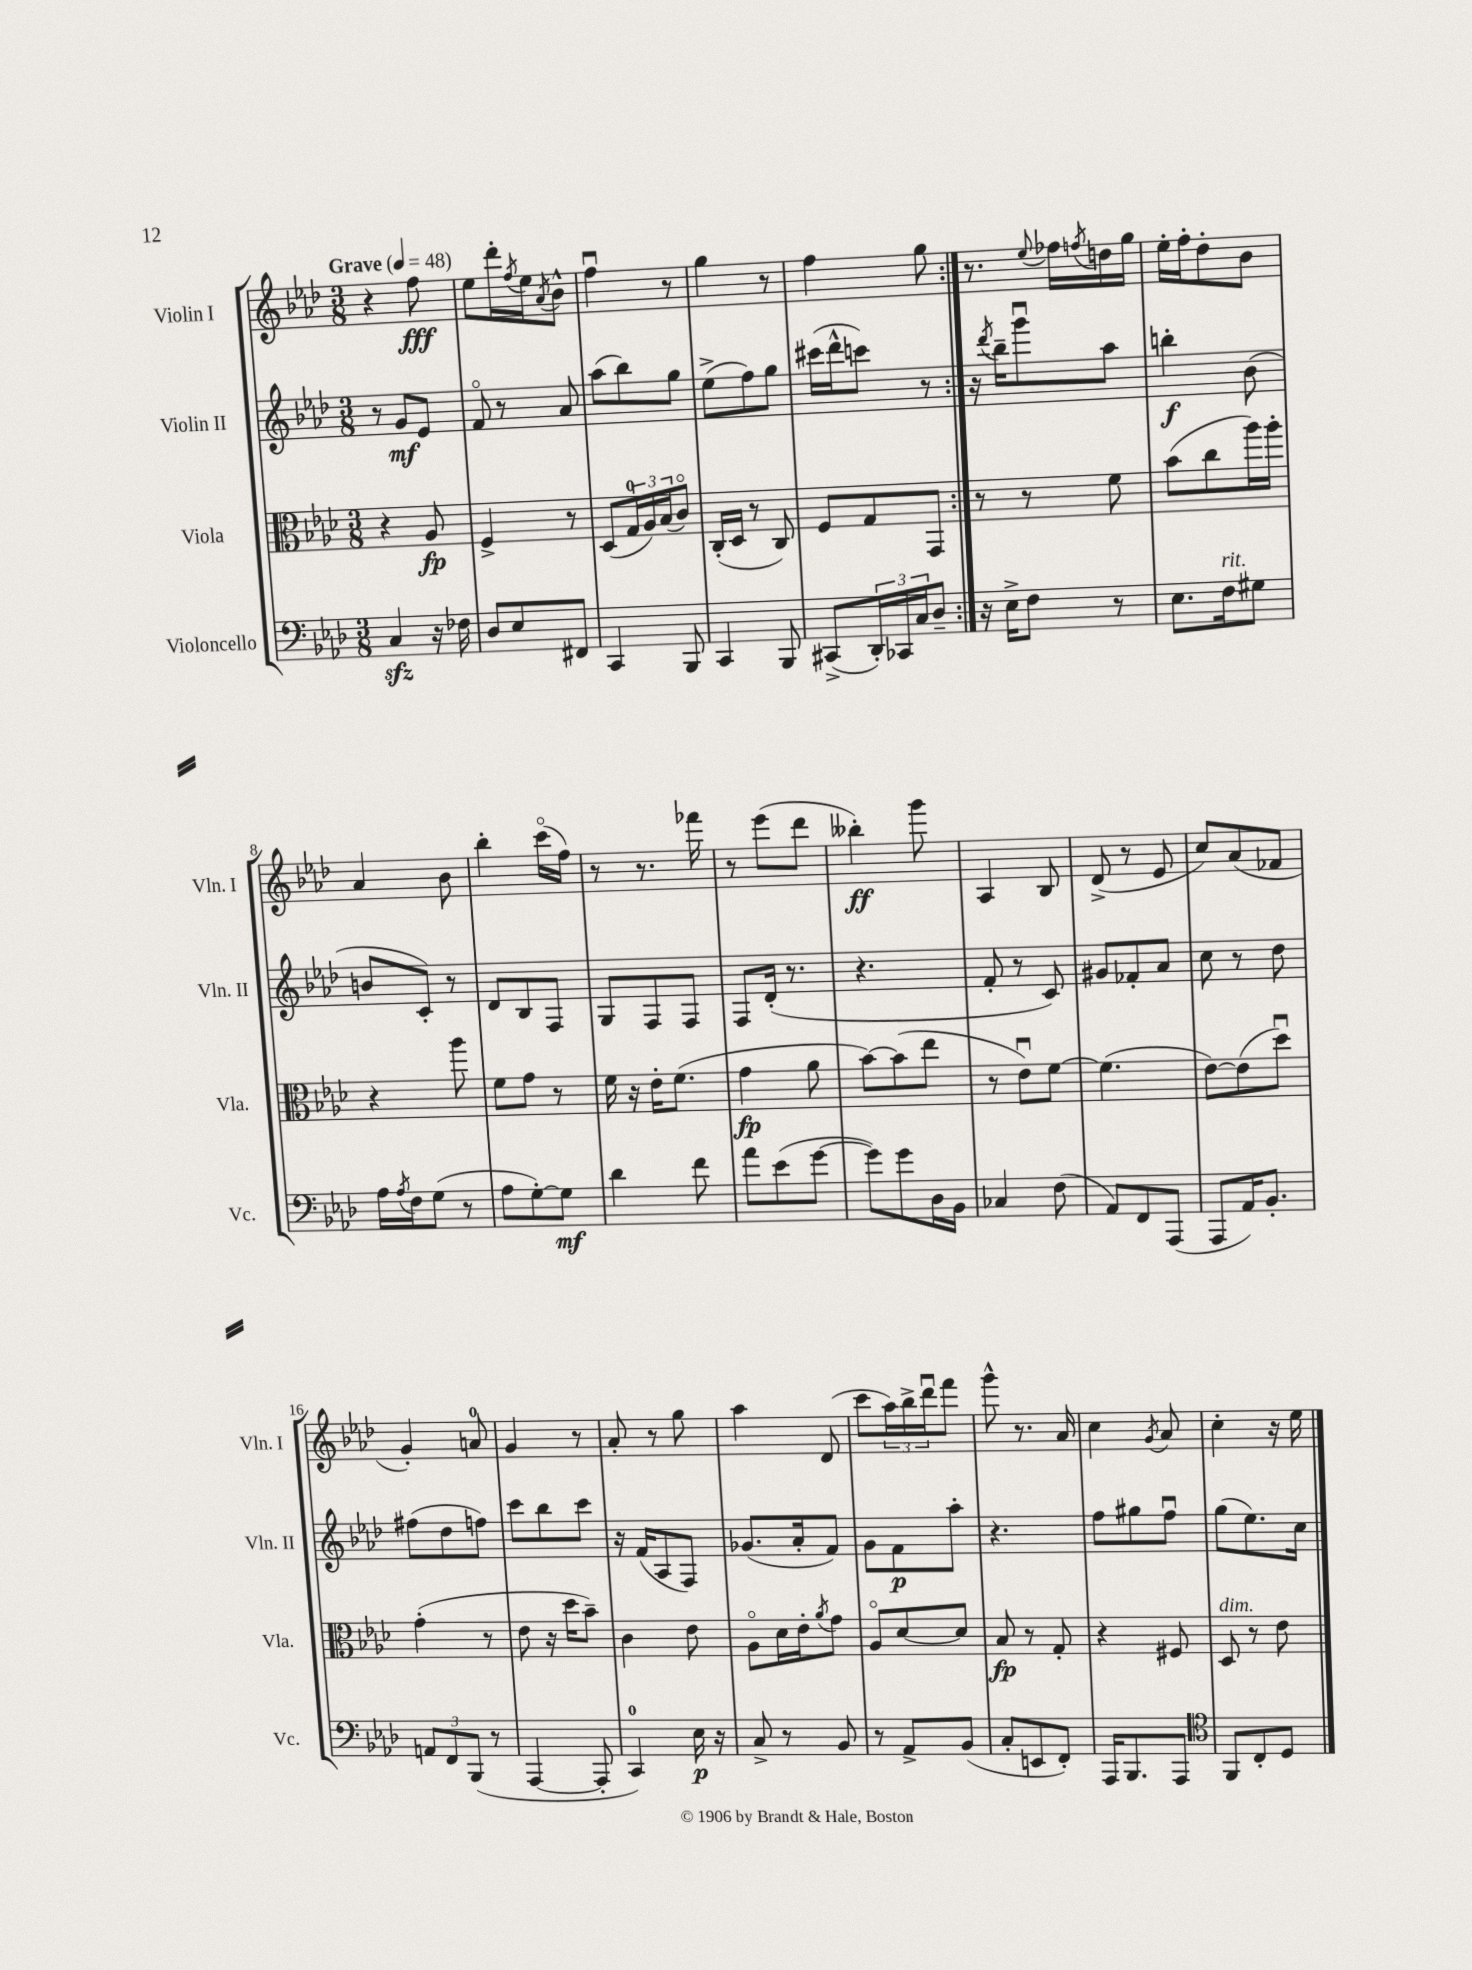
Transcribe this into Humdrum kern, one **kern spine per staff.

**kern	**kern	**kern	**kern
*staff4	*staff3	*staff2	*staff1
*clefF4	*clefC3	*clefG2	*clefG2
*k[b-e-a-d-]	*k[b-e-a-d-]	*k[b-e-a-d-]	*k[b-e-a-d-]
*M3/8	*M3/8	*M3/8	*M3/8
*MM48	*MM48	*MM48	*MM48
4C/	4r	8r	4r
.	.	8g/L	.
16r	8A-/	8e-/J	8ff\
16F-\	.	.	.
=	=	=	=
8D-/L	4F^/	8fo/	8ee-\L
8E-/	.	8r	16ddd-'\L
.	.	.	8qff/
.	.	.	16ee-\J
.	.	.	8qa-/
8FF#/J	8r	8a-/	8b-^^\J
=	=	=	=
4CC/	(8D-/L	(8aa-\L	4ffu\
.	24G/L	8bb-\)	.
.	24A-/)	.	.
.	(24B-/J	.	.
8BBB-/	8co/J)	8gg\J	8r
=	=	=	=
4CC/	(16C'/LL	(8ee-^\L	4gg\
.	16D-/JJ	.	.
.	8r	8ff\)	.
8BBB-/	8C/)	8gg\J	8r
=	=	=	=
(8CC#^/L	8F/L	(16ccc#\LL	4ff\
.	.	16ddd-^^\J	.
24DD-'/L)	8G/	8ccc\J)	.
24CC-/	.	.	.
24C/J	.	.	.
8D-~/J	8GG/J	8r	8gg\
=:|!	=:|!	=:|!	=:|!
16r	8r	16r	8.r
.	.	8qddd-/	.
16E-^\LK	.	16bb-~\LK	.
8F\J	8r	8gggu\	.
.	.	.	8qqee-/
.	.	.	16ff-\LL
.	.	.	8qff/
8r	8f\	8aa-\J	16dd\
.	.	.	16gg\JJ
=	=	=	=
8.E-\L	(8b-\L	4bb'\	16ee-'\LL
.	.	.	16ff'\J
.	8cc\	.	8dd-'\
16F\k	.	.	.
8G#\J	16aa-\L)	(8b-\	8b-\J
.	16aa-'\JJ	.	.
=	=	=	=
16A-\LL	4r	8b/L	4a-/
8qA-/	.	.	.
16F\J	.	.	.
(8G\J	.	8c'/J)	.
8r	8aa-\	8r	8b-\
=	=	=	=
8A-\L	8f\L	8d-/L	4bb-'\
[8G'\)	8g\J	8B-/	.
8G\]J	8r	8F/J	(16ccco\LL
.	.	.	16ff\JJ)
=	=	=	=
4d-\	16f\	8G/L	8r
.	16r	.	.
.	16e-'\LK	8F/	8.r
.	(8.f\J	.	.
8f\	.	8F/J	.
.	.	.	16fff-\
=	=	=	=
8a-\L	4g\	8F/L	8r
(8e-\	.	(16d-'/Jk	(8eee-\L
.	.	8.r	.
[8g\J	8a-\	.	8ddd-\J
=	=	=	=
8g\]L)	[8b-\L)	4.r	4bb--'\)
8g\	(8b-\]	.	.
16D-\L	8ee-\J	.	8ggg\
16BB-\JJ	.	.	.
=	=	=	=
4C-/	8r	8f'/	4A-/
.	8e-u\L)	8r	.
(8F\	[8f\J	8c/)	8B-/
=	=	=	=
8AA-/L)	(4.f\]	8g#/L	(8d-^/
8FF/	.	8f-'/	8r
(8AAA-/J	.	8a-/J	8e-/
=	=	=	=
8AAA-/L	[8e-\L)	8cc\	8cc/L)
16AA-/K)	(8e-\]	8r	(8a-/
8.BB-'/J	.	.	.
.	8dd-u\J)	8dd-\	8f-/J
=	=	=	=
12AA/L	(4g'\	(8ff#\L	4g'/)
12FF/	.	.	.
.	.	8dd-\	.
(12BBB-/J	.	.	.
8r	8r	8ff\J)	8a/
=	=	=	=
[4AAA-/	8e-\	8ccc\L	4g/
.	16r	8bb-\	.
.	16dd-\LK	.	.
8AAA-'/]	8b-~\J)	8ccc\J	8r
=	=	=	=
4CC/)	4c\	16r	8a-'/
.	.	(16f/LK	.
.	.	8A-/	8r
16E-\	8e-\	8F/J)	8gg\
16r	.	.	.
=	=	=	=
8C^/	8A-o\L	(8.g-/L	4aa-\
8r	16d-\L	.	.
.	16e-'\J	16a-'/k	.
.	8qa-/	.	.
8BB-/	8g\J	8f/J)	(8d-/
=	=	=	=
8r	8A-o/L	8g\L	8ccc\L
8AA-^/L	[8d-/	8f\	24aa-\L)
.	.	.	24bb-^\
.	.	.	24ddd-u\J
(8BB-/J	8d-/]J	8aa-'\J	8fff\J
=	=	=	=
8C'/L	8B-/	4.r	8ggg^^\
8EE/	8r	.	8.r
8FF'/J)	8G'/	.	.
.	.	.	16a-/
=	=	=	=
16AAA-/LK	4r	8ff\L	4cc\
8.BBB-/	.	.	.
.	.	8gg#\	.
.	.	.	8qg/
8AAA-/J	8F#/	8ffu\J	8a-/
=	=	=	=
*clefC4	*	*	*
8FF/L	8D-/	(8gg\L	4cc'\
8C'/	8r	8.ee-\)	.
8D-/J	8e-\	.	16r
.	.	16cc\Jk	16ee-\
==	==	==	==
*-	*-	*-	*-
